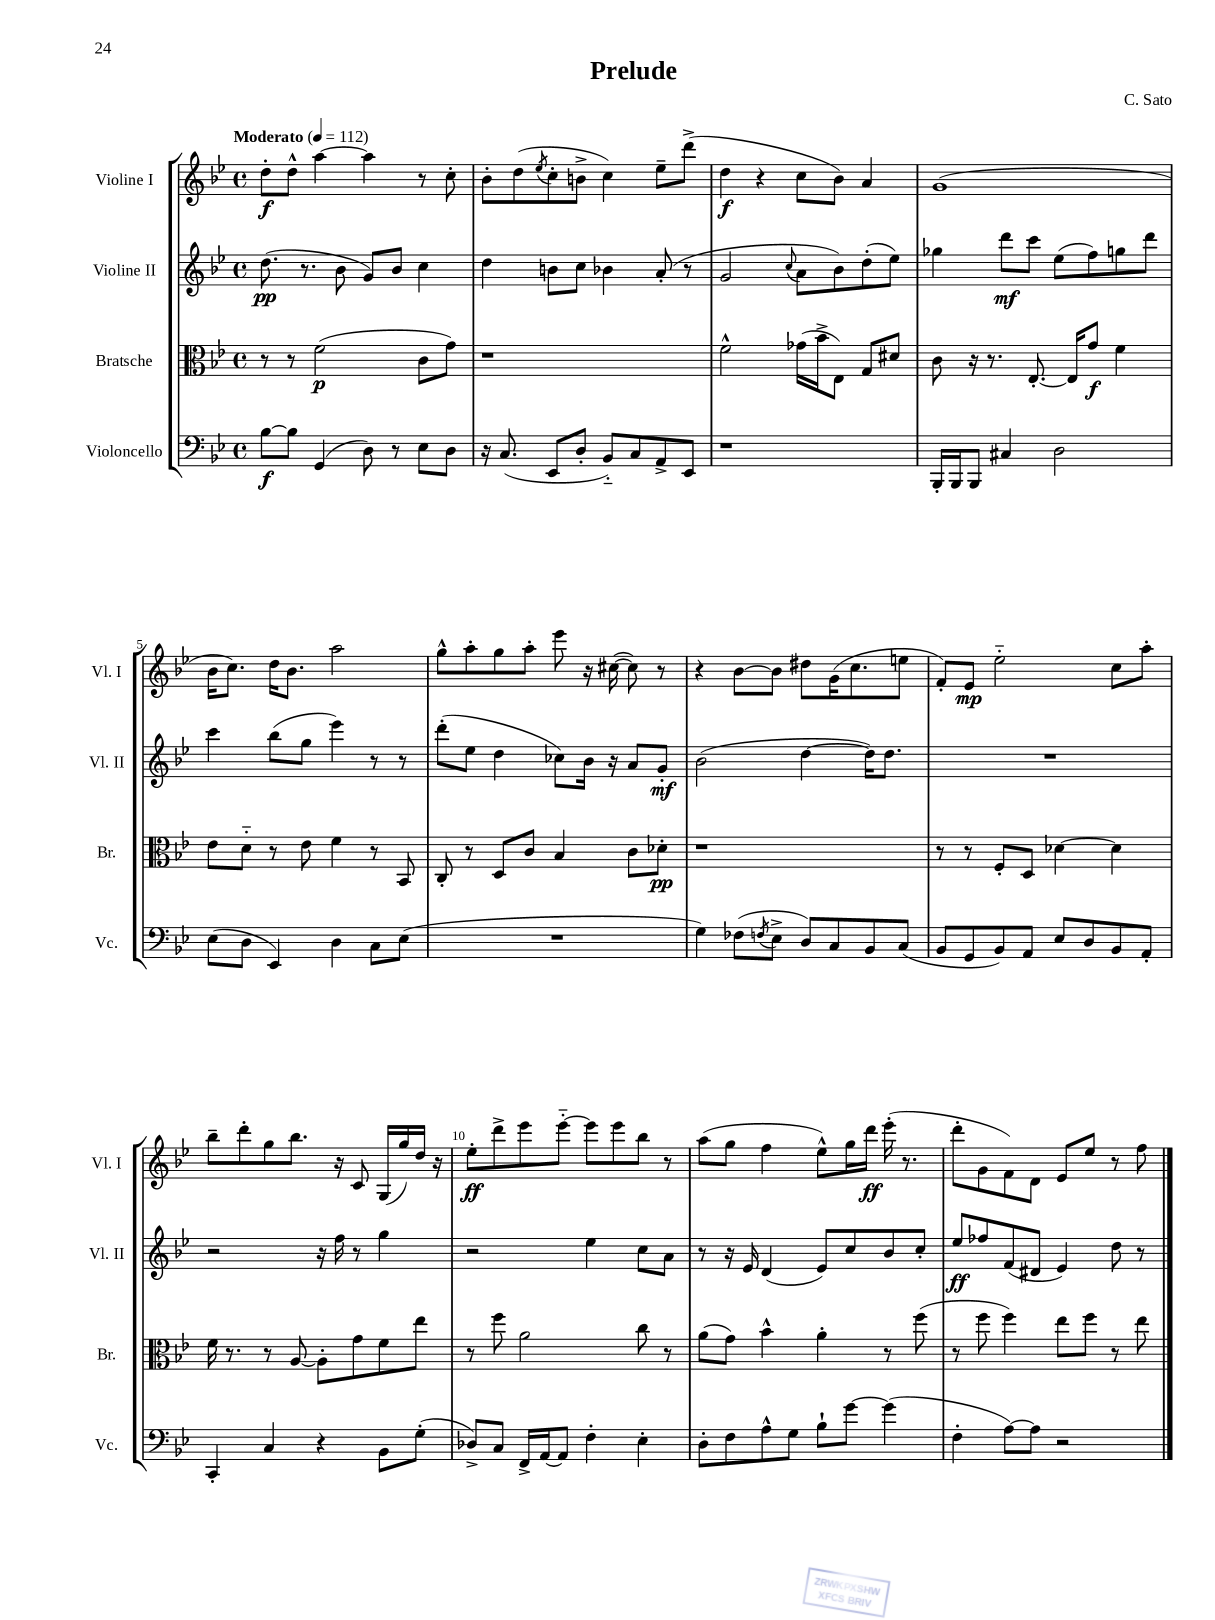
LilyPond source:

\header { title = "Prelude" composer = "C. Sato" }
<<
\new StaffGroup <<
\new Staff = "s0" \with { instrumentName = "Violine I" shortInstrumentName = "Vl. I" } {
    \clef treble \key bes \major \defaultTimeSignature \time 4/4 \tempo "Moderato" 4 = 112
    d''8-.\f d''8-^ a''4~ a''4 r8 c''8-. |
    bes'8-. d''8( \acciaccatura { ees''8 } c''8-. b'8-> c''4) ees''8-- d'''8->( |
    d''4\f r4 c''8 bes'8) a'4 |
    g'1( |
    bes'16 c''8.) d''16 bes'8. a''2 |
    g''8-^ a''8-. g''8 a''8-. ees'''8 r16 cis''16~( cis''8) r8 |
    r4 bes'8~ bes'8 dis''8 g'16( c''8. e''8 |
    f'8-.) ees'8\mp ees''2-_ c''8 a''8-. |
    bes''8-- d'''8-. g''8 bes''8. r16 c'8 g16( g''16) d''16 r16 |
    ees''8-.\ff d'''8-> ees'''8 ees'''8~-_ ees'''8 ees'''8 bes''8 r8 |
    a''8( g''8 f''4 ees''8-^) g''16 d'''16\ff ees'''16-.( r8. |
    d'''8-. g'8 f'8) d'8 ees'8 ees''8 r8 f''8 \bar "|." |
}
\new Staff = "s1" \with { instrumentName = "Violine II" shortInstrumentName = "Vl. II" } {
    \clef treble \key bes \major \defaultTimeSignature \time 4/4
    d''8.\pp( r8. bes'8 g'8) bes'8 c''4 |
    d''4 b'8 c''8 bes'4 a'8-.( r8 |
    g'2 \appoggiatura { c''8 } a'8 bes'8) d''8-.( ees''8) |
    ges''4 d'''8\mf c'''8 ees''8( f''8) g''8 d'''8 |
    c'''4 bes''8( g''8 ees'''4) r8 r8 |
    d'''8-.( ees''8 d''4 ces''8) bes'16 r16 a'8 g'8-.\mf |
    bes'2( d''4~ d''16) d''8. |
    R1 |
    r2 r16 f''16 r8 g''4 |
    r2 ees''4 c''8 a'8 |
    r8 r16 ees'16 d'4( ees'8) c''8 bes'8 c''8-. |
    ees''8\ff fes''8 f'8( dis'8 ees'4) d''8 r8 \bar "|." |
}
\new Staff = "s2" \with { instrumentName = "Bratsche" shortInstrumentName = "Br." } {
    \clef alto \key bes \major \defaultTimeSignature \time 4/4
    r8 r8 f'2\p( c'8 g'8) |
    r1 |
    f'2-^ ges'16( bes'16-> ees8) g8 dis'8 |
    c'8 r16 r8. ees8.~-. ees16 g'8\f f'4 |
    ees'8 d'8-_ r8 ees'8 f'4 r8 bes,8 |
    c8-. r8 d8 c'8 bes4 c'8 des'8-.\pp |
    r1 |
    r8 r8 f8-. d8 des'4~ des'4 |
    f'16 r8. r8 a8~ a8-. g'8 f'8 ees''8 |
    r8 f''8 a'2 c''8 r8 |
    a'8( g'8) bes'4-^ a'4-. r8 f''8( |
    r8 f''8 f''4) ees''8 f''8 r8 ees''8 \bar "|." |
}
\new Staff = "s3" \with { instrumentName = "Violoncello" shortInstrumentName = "Vc." } {
    \clef bass \key bes \major \defaultTimeSignature \time 4/4
    bes8~\f bes8 g,4( d8) r8 ees8 d8 |
    r16 c8.( ees,8 d8-. bes,8-_) c8 a,8-> ees,8 |
    r1 |
    bes,,16-. bes,,16 bes,,8 cis4 d2 |
    ees8( d8 ees,4) d4 c8 ees8( |
    R1 |
    g4) fes8( \acciaccatura { f8 } ees8-> d8) c8 bes,8 c8( |
    bes,8 g,8 bes,8) a,8 ees8 d8 bes,8 a,8-. |
    c,4-. c4 r4 bes,8 g8-.( |
    des8->) c8 f,16-> a,16~ a,8 f4-. ees4-. |
    d8-. f8 a8-^ g8 bes8-! g'8~ g'4( |
    f4-. a8~) a8 r2 \bar "|." |
}
>>
>>
\layout { \context { \Score \override BarNumber.break-visibility = ##(#f #t #t) barNumberVisibility = #(every-nth-bar-number-visible 5) } }
